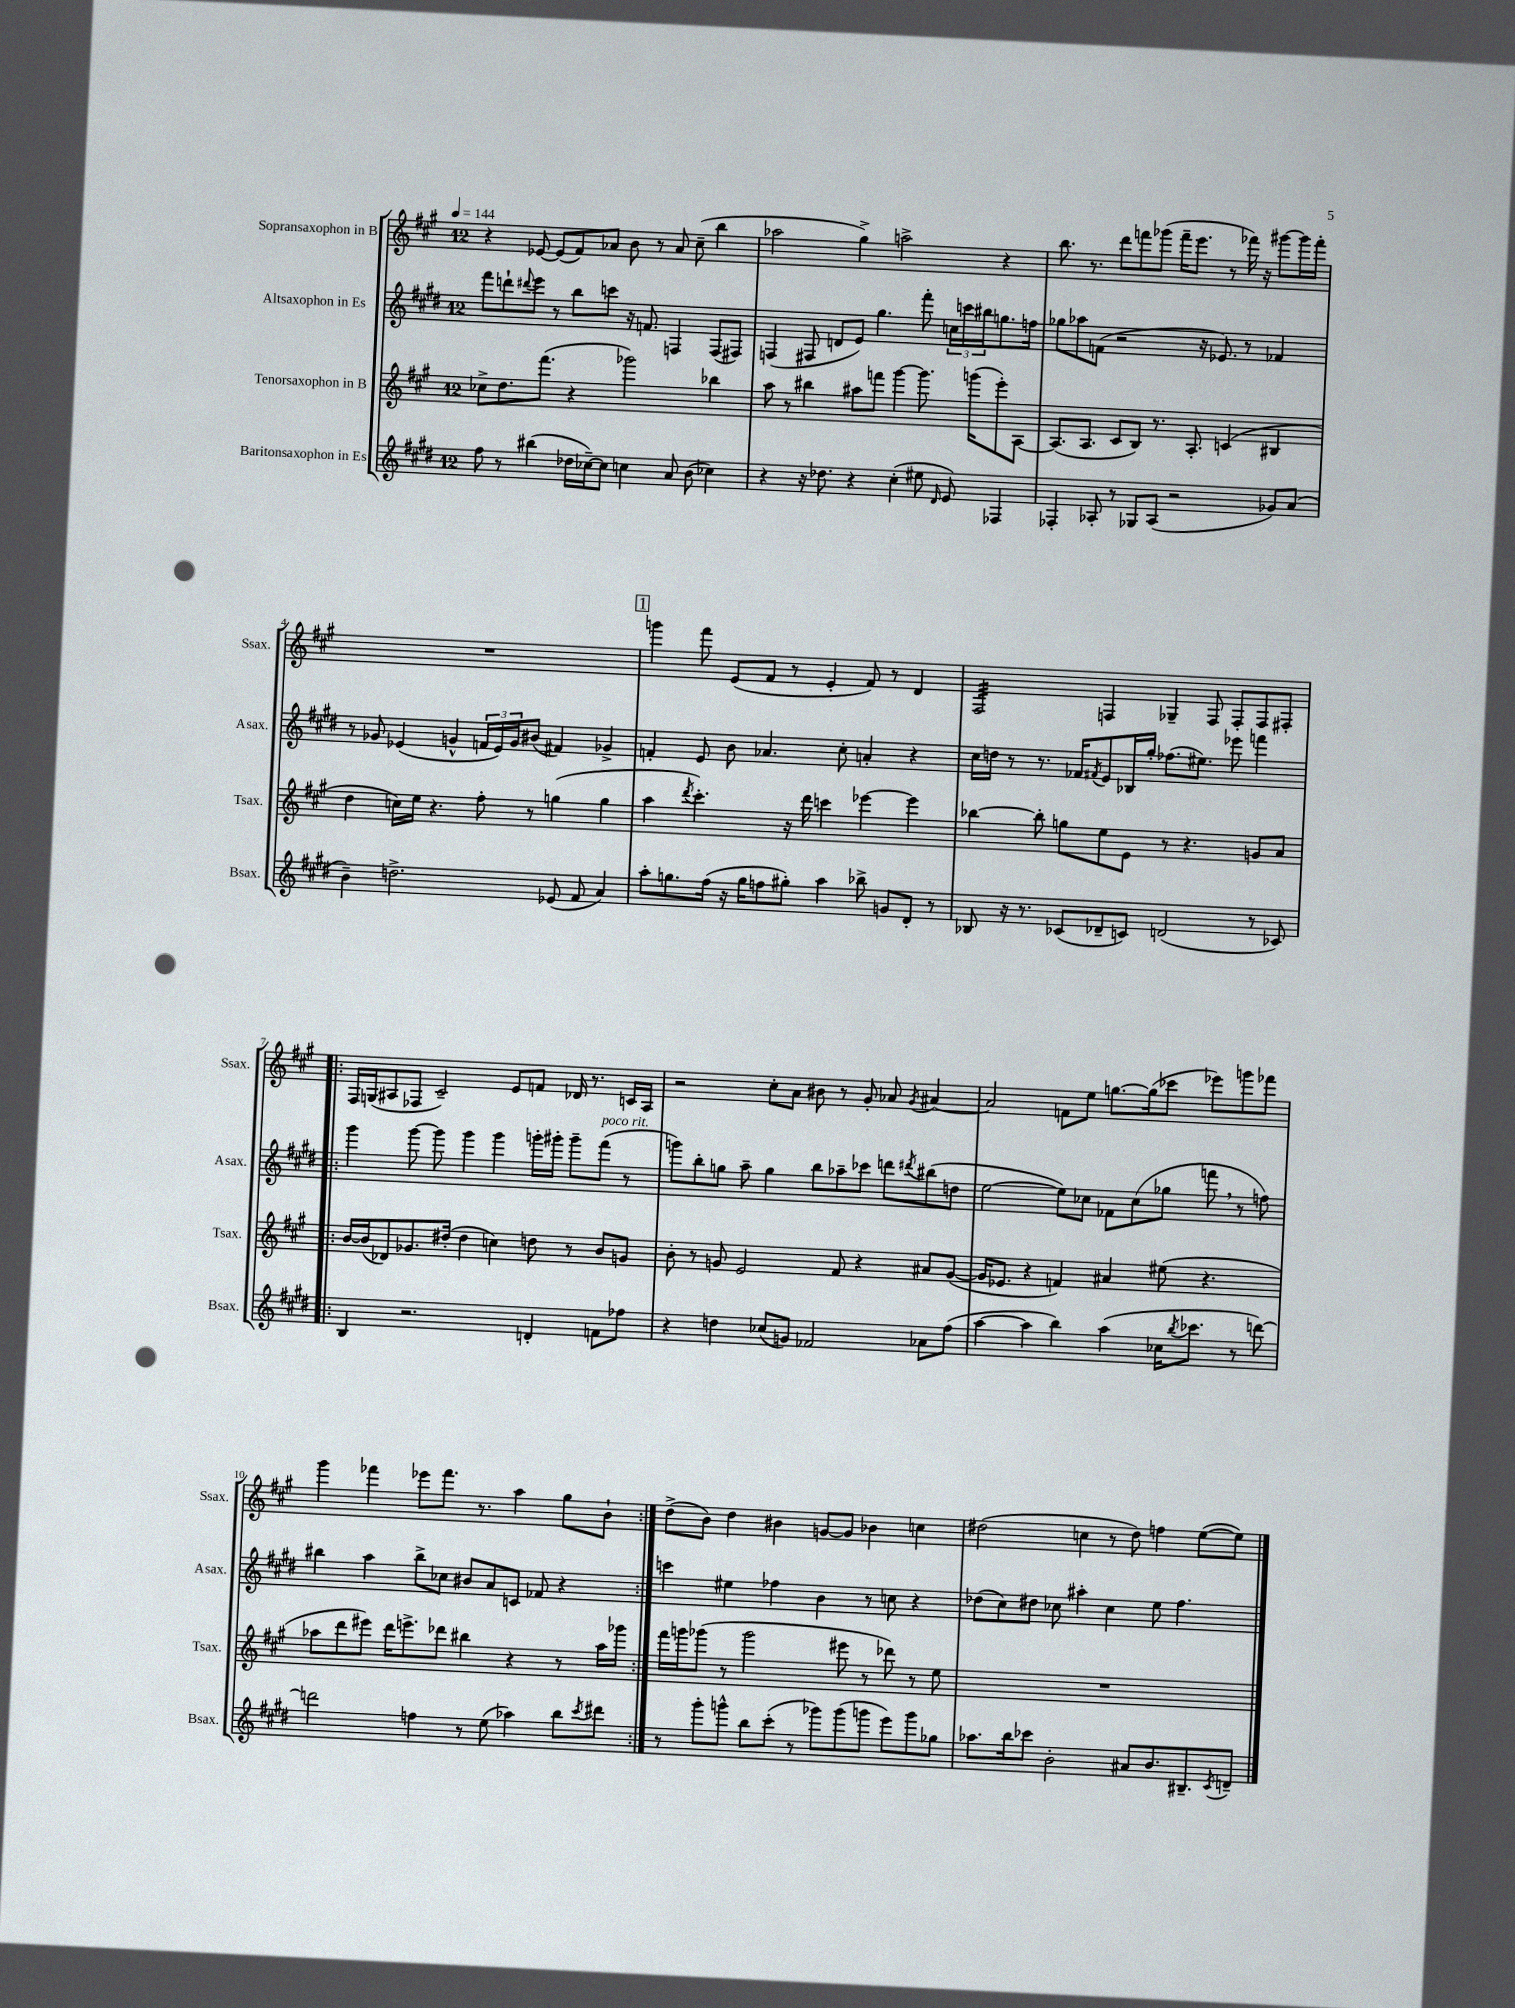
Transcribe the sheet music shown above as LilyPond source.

<<
\new StaffGroup <<
\new Staff = "s0" \with { instrumentName = "Sopransaxophon in B" shortInstrumentName = "Ssax." } {
    \clef treble \key a \major \once \override Staff.TimeSignature.style = #'single-digit \time 12/8 \tempo 4 = 144
    r4 ees'8~ ees'8( fis'8) aes'8 b'8 r8 aes'8 cis''8--( b''4 |
    aes''2 gis''4->) a''2-> r4 |
    b''8. r8. d'''8 f'''8 ges'''8( f'''16-- e'''8. r8 fes'''16) r16 gis'''8~ gis'''16 fes'''16-. |
    R1. |
    \mark \markup { \box "1" } g'''4 fis'''8 e'8( fis'8 r8 e'4-. fis'8) r8 d'4 |
    fis2:32 f4 ges4-- f8 f8-. f8 fis8-. |
    \repeat volta 2 { fis16 g16( ais8 fes8 cis'2--) e'8 f'8 des'16 r8. c'16 ais16 |
    r2 cis''8-. a'8 bis'8 r8 gis'8-. aes'8 \acciaccatura { gis'8 } ais'4~ |
    ais'2 f'8 e''8 g''8.~ g''16( ces'''8 ees'''8) g'''8 fes'''8 |
    gis'''4 fes'''4 ees'''8 fes'''8. r8. a''4 gis''8 b'8-! | }
    d''8->( b'8) d''4 bis'4 g'8~ g'8 bes'4 c''4 |
    dis''2( c''4 r8 dis''8) f''4 e''8~( e''8) \bar "|." |
}
\new Staff = "s1" \with { instrumentName = "Altsaxophon in Es" shortInstrumentName = "Asax." } {
    \clef treble \key e \major \once \override Staff.TimeSignature.style = #'single-digit \time 12/8
    fis'''8 d'''8-! \appoggiatura { dis'''8 } e'''8 r8 b''8 c'''8 r16 f'8. f4 f8( fis8) |
    f4( fis8 d'8 e'8) gis''4. fis'''8-. \tuplet 3/2 { c''16 c'''16 bis''16 } g''8. f''16 |
    ges''8 aes''8 f'8( r2 r16 ees'8.) r8 fes'4 |
    r8 ges'8 ees'4( g'4-^ \tuplet 3/2 { f'16 ees'16) g'16 } bis'8( fis'4) ges'4-> |
    \mark \markup { \box "1" } f'4-. e'8 b'8 aes'4. cis''8-. a'4-. r4 |
    cis''16 d''16 r8 r8. fes'16 \acciaccatura { fis'8 } e'8 bes16 gis''16-. fes''8.( eis''8.) ees'''8 f'''4 |
    \repeat volta 2 { gis'''4 gis'''8~ gis'''8 gis'''4 gis'''4 g'''16-. gis'''16-. gis'''8-- fis'''8^\markup { \italic "poco rit." }( r8 |
    g'''8) b''8-. g''8 a''8-- g''4 b''8 aes''8-- ces'''8 d'''8 \acciaccatura { dis'''8 } bis''8( d''8 |
    e''2~ e''8) ces''8 fes'8 ces''8( ges''8 f'''8 \breathe r8 f''8) |
    bis''4 a''4 bis''8-> ces''8 bis'8 a'8 c'8 fes'8 r4 | }
    c'''4 eis''4 fes''4 b'4 r8 c''8 r4 |
    des''8( cis''8) dis''8 ces''8 ais''4-. ces''4 e''8 fis''4. \bar "|." |
}
\new Staff = "s2" \with { instrumentName = "Tenorsaxophon in B" shortInstrumentName = "Tsax." } {
    \clef treble \key a \major \once \override Staff.TimeSignature.style = #'single-digit \time 12/8
    ces''8-> d''8. fis'''8.( r4 ges'''2) bes''4 |
    a''8 r8 bis''4 ais''8 f'''8 gis'''4~ gis'''8. g'''16( e'''8-.) a8~ |
    a8.( a8. cis'8 b8) r8. a8.-. c'4( bis4 |
    d''4 c''16) e''16 r4. fis''8-. r8 g''4( g''4 |
    \mark \markup { \box "1" } a''4 \acciaccatura { d'''8 } cis'''4.-.) r16 d'''16 c'''4 ees'''4~ ees'''4 |
    bes''4~ bes''8-. g''8 e''8 e'8 r8 r4. g'8 a'8 |
    \repeat volta 2 { b'16~ b'16( des'8) ges'8. dis''16-.( dis''4 c''4) d''8 r8 b'8 g'8 |
    b'8-. r8 g'8 e'2 fis'8 r4 ais'8 g'8~( |
    g'16 ees'8. r4 f'4) ais'4 eis''8( r4. |
    aes''8 d'''8 eis'''8) d'''16 e'''8.-> des'''8 bis''4 r4 r8 aes''16 ges'''16 | }
    fis'''16 g'''16 ges'''8( r8 ges'''2 eis'''8 r8 des'''8) r8 e''8 |
    R1. \bar "|." |
}
\new Staff = "s3" \with { instrumentName = "Baritonsaxophon in Es" shortInstrumentName = "Bsax." } {
    \clef treble \key e \major \once \override Staff.TimeSignature.style = #'single-digit \time 12/8
    fis''8 r8 bis''4( des''16 ces''16~--) ces''8 c''4 a'8 b'8( ces''4) |
    r4 r16 des''8. r4 cis''4-.( eis''8 \grace { dis'16 } e'8) fes4 |
    fes4-. aes8-. r8 ges8 aes8( r2 ges'8) a'8( |
    b'4--) d''2.-> ees'8( fis'8 a'4) |
    \mark \markup { \box "1" } a''8-. g''8. fis''16( r16 g''16 f''8 gis''8-.) a''4 bes''8-> g'8 dis'8-. r8 |
    bes8 r16 r8. ces'8( des'8-- c'8) d'2( r8 ces'8) |
    \repeat volta 2 { b4 r2. d'4-. f'8 fes''8 |
    r4 d''4 ces''8( g'8) fes'2 aes'8 fis''8( |
    a''4~ a''4 b''4) a''4( ces''16 \acciaccatura { b''8 } ces'''8. r8 d'''8~) |
    d'''2 f''4 r8 e''8( aes''4) b''8 \acciaccatura { cis'''8 } dis'''8 | }
    r8 gis'''8-. g'''8-^ b''8 cis'''8-.( r8 ges'''8) ges'''8( g'''8 e'''8) g'''8 ges''8 |
    aes''8. b''16 ces'''8 b'2-. ais'8 b'8. bis8.-- \acciaccatura { cis'8 } d'8-- \bar "|." |
}
>>
>>
